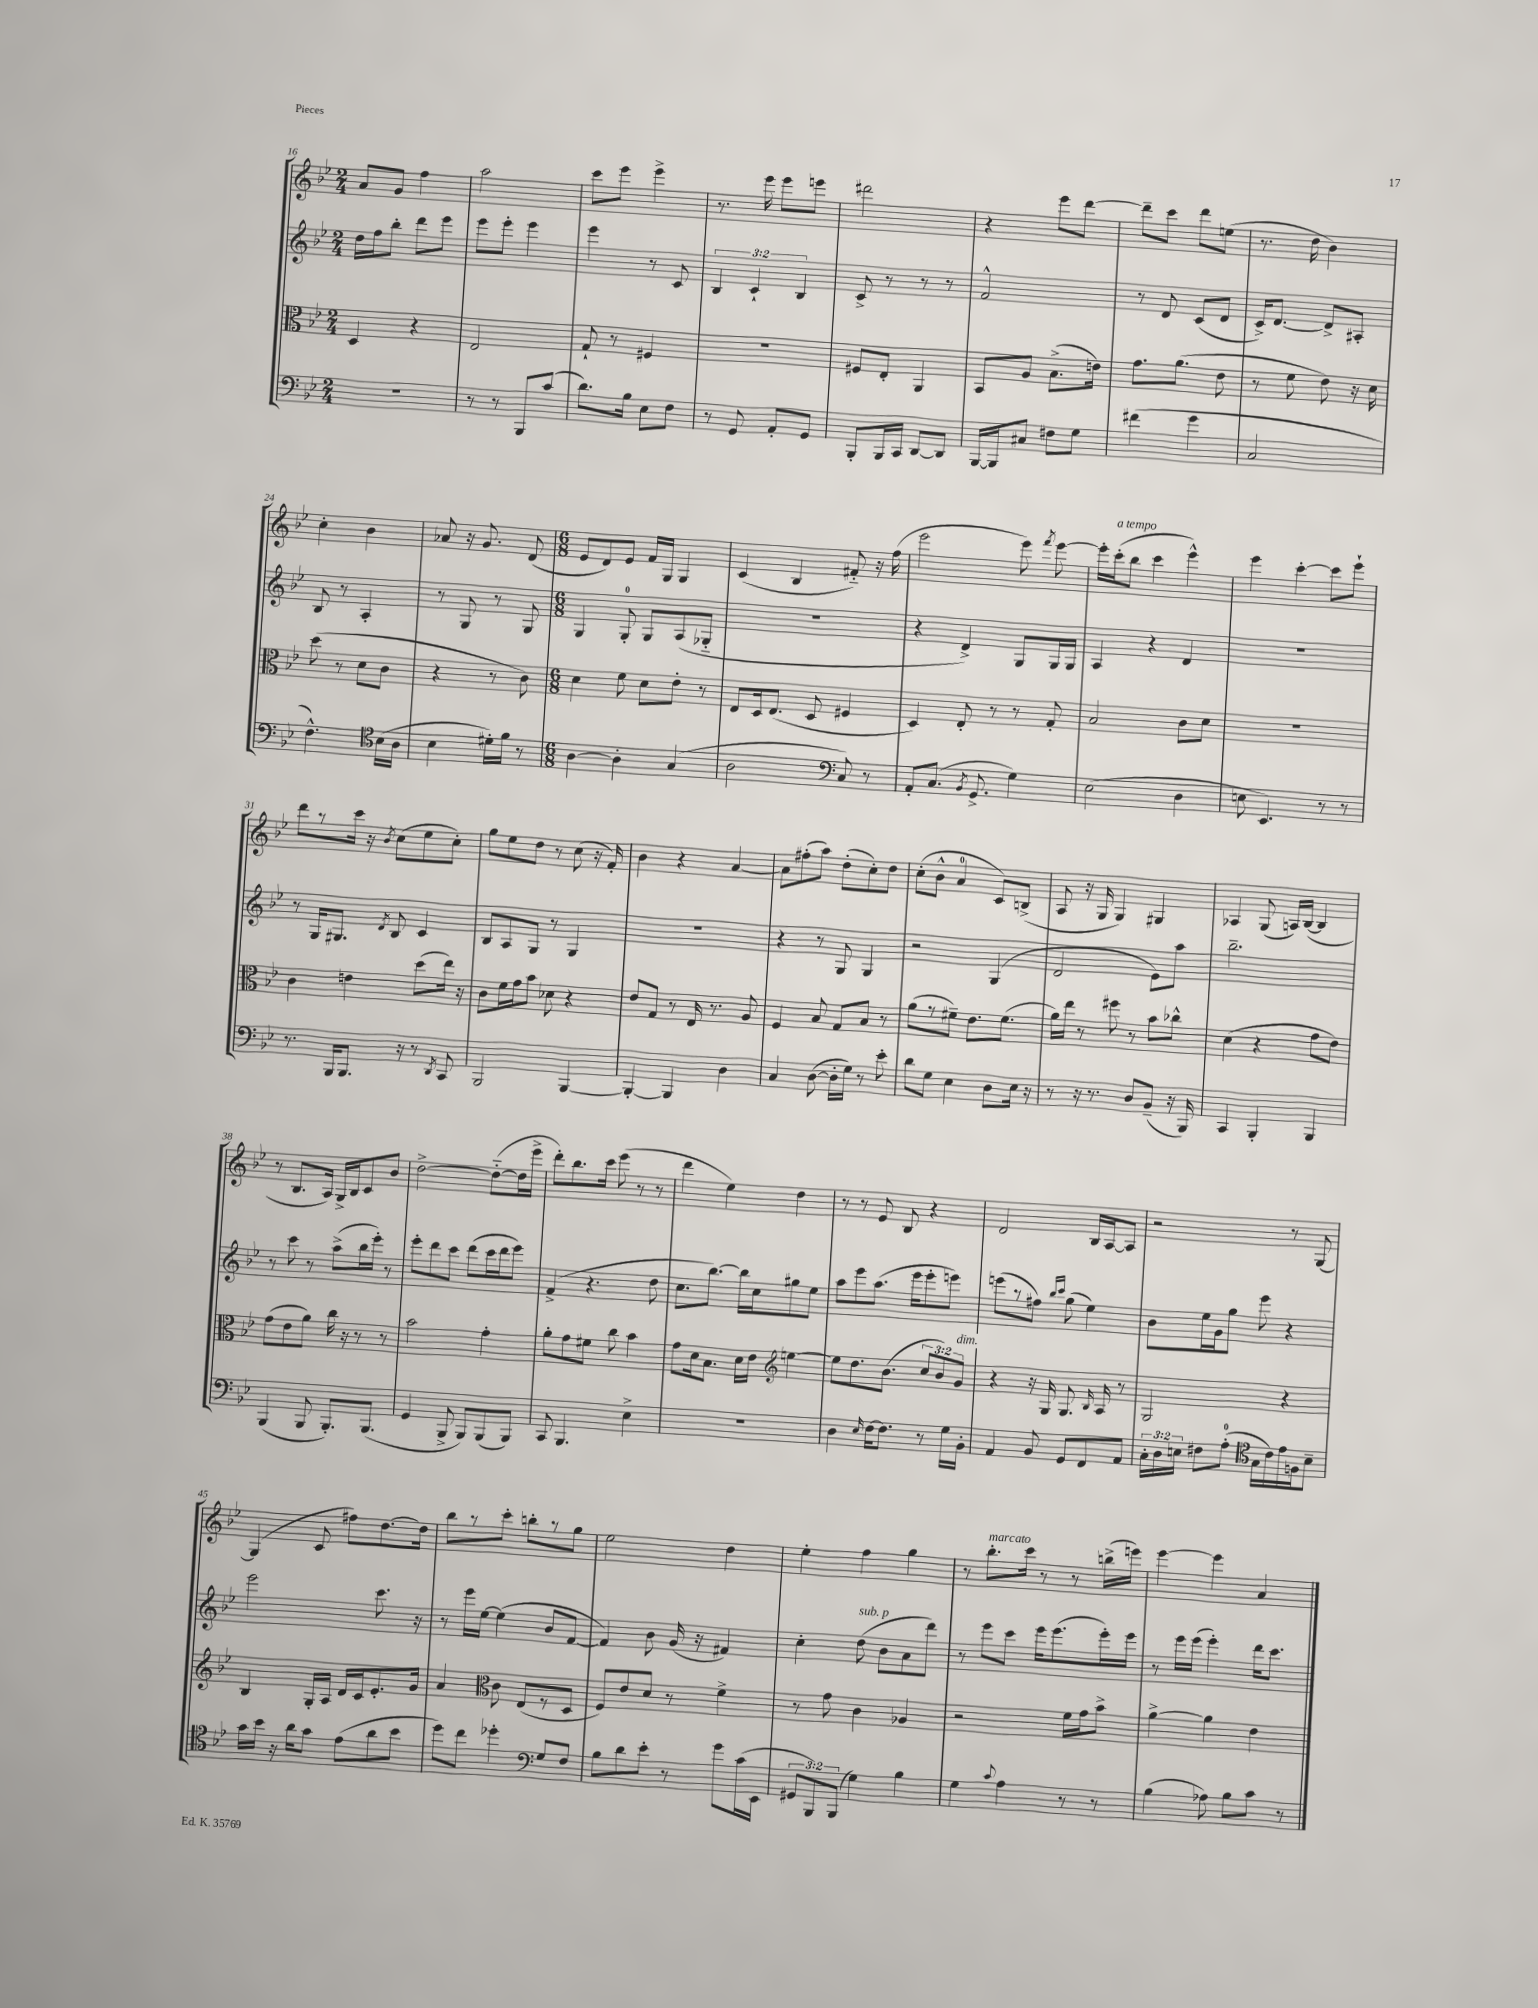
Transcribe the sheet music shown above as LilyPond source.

<<
\new StaffGroup <<
\new Staff = "s0" {
    \clef treble \key bes \major \numericTimeSignature \time 2/4
    \autoBeamOff a'8[ g'8] f''4 |
    a''2 |
    c'''8[ ees'''8] ees'''4-> |
    r8. ees'''16 ees'''8[ e'''8] |
    dis'''2 |
    r4 ees'''8[ d'''8]~ |
    d'''8[-- c'''8] d'''8[ e''8]( |
    r8. d''16 bes'4) |
    c''4-. bes'4 |
    aes'8 r16 g'8. d'8( |
    \numericTimeSignature \time 6/8 ees'8[ d'8) ees'8] f'16[ g16] g4 |
    c'4( bes4 fis'8-_) r16 f''16( |
    ees'''2 ees'''8) \acciaccatura { f'''8 } ees'''8~ |
    ees'''16[-. c'''16-.^\markup { \italic "a tempo" }( bes''8] c'''4 ees'''4-^) |
    ees'''4 c'''4~-. c'''8[ ees'''8]-! |
    d'''8[ r8 c'''16] r16 \acciaccatura { bes'8 } c''8[( ees''8 c''8]-.) |
    g''8[ ees''8 d''8] r8 c''8( r16 f'16-.) |
    bes'4 r4 a'4~ |
    a'8[ fis''8-.( a''8]) d''8[-.( c''8-.) d''8] |
    c''8[-.( bes'8]-^ a'4-0 c'8[) b8]->( |
    a8 r16 g16 g4) gis4 |
    aes4 g8( a16[) bes16]~( bes4 |
    r8 bes8.[ a16]) g16[-> bes16 c'8 bes'8] |
    d''2~-> d''8[~-_( d''16 ees'''16]-> |
    d'''8[-.) bes''8. c'''16] ees'''8( r8 r8 |
    d'''4 ees''4) d''4 |
    r8 r8 ees'8 bes8 r4 |
    d'2 bes16[ a16~ a8] |
    r2 r8 g8~ |
    g4( c'8 fis''8[) d''8.~ d''16] |
    bes''8[ r8 c'''8]-. b''8[-. r8 g''8] |
    ees''2 d''4 |
    ees''4-. f''4 g''4 |
    r8 bes''8.[-.^\markup { \italic "marcato" } c'''16] r8 r8 b''16[->( e'''16]) |
    ees'''4~ ees'''4 a'4 \bar "|." |
}
\new Staff = "s1" {
    \clef treble \key bes \major \numericTimeSignature \time 2/4 \override Staff.TupletNumber.text = #tuplet-number::calc-fraction-text
    \autoBeamOff d''16[ f''16 bes''8]-. d'''8[ ees'''8] |
    ees'''8[ ees'''8]-. ees'''4 |
    ees'''4 r8 c'8 |
    \tuplet 3/2 { bes4 c'4-! bes4 } |
    c'8-> r8 r8 r8 |
    f'2-^ |
    r8 d'8 c'8[( d'8] |
    c'16[->) d'8.]~ d'8[-> ais8]-. |
    bes8 r8 a4-. |
    r8 g8 r8 g8 |
    \numericTimeSignature \time 6/8 g4 g8-0-. g8[ a8( ges8]-_ |
    R2. |
    r4 d'4->) g8[ g16 g16] |
    a4 r4 d'4 |
    R2. |
    r8 g16[ gis8.] \acciaccatura { d'8 } bes8 c'4 |
    bes8[ a8 g8] r8 g4 |
    R2. |
    r4 r8 g8 g4 |
    r2 g4( |
    d'2 ees'8[) a''8] |
    bes''2.-- |
    r8 c'''8 r8 a''8[->( bes''16 ees'''16]-.) r8 |
    ees'''8[-. d'''8 c'''8] d'''8[( c'''16 d'''16 ees'''8]) |
    f'4->( r4. d''8 |
    c''8.[ bes''8.]~) bes''16[ c''16 gis''8 ees''8] |
    a''8[ ees'''8 a''8.]( ees'''16[ ees'''8-. e'''8]) |
    e'''8[( r8 fis''8]) \grace { bes''16[ c'''16] } g''8( ees''4) |
    bes'8[ ees''16 g'16 g''8] ees'''8 r4 |
    ees'''2 c'''8. r16 |
    r8 ees'''16[ ees''16]~ ees''4( bes'8[ f'8]~ |
    f'4) bes'8 g'16( r16 fis'4) |
    c''4-. d''8^\markup { \italic "sub. p" }( bes'8[ a'8 d'''8]) |
    r8 ees'''8[ c'''8] ees'''16[ ees'''8.( ees'''16-.) ees'''16] |
    r8 ees'''16[ ees'''16]( ees'''4-.) d'''16[ c'''8.] \bar "|." |
}
\new Staff = "s2" {
    \clef alto \key bes \major \numericTimeSignature \time 2/4 \override Staff.TupletNumber.text = #tuplet-number::calc-fraction-text
    \autoBeamOff d4 r4 |
    ees2 |
    g8-! r8 fis4 |
    R2 |
    fis8[ ees8]-. a,4 |
    bes,8[ a8] bes8.[->( e'16]) |
    g'8.[ a'8.]( ees'8 |
    r8 f'8 ees'8) r16 d'16 |
    d''8( r8 d'8[ c'8] |
    r4 r8 c'8) |
    \numericTimeSignature \time 6/8 d'4 f'8 d'8[ ees'8]-. r8 |
    ees8[ d16 ees8.]( d8 fis4 |
    d4) ees8-. r8 r8 g8-. |
    bes2 c'8[ d'8] |
    R2. |
    c'4 e'4 d''8[( ees''16]) r16 |
    c'8[ f'16 g'16 bes'8] des'8 r4 |
    ees'8[ g8] r8 ees16 r8. a8 |
    f4 bes8 g8[ bes8] r8 |
    a'8[( r8 fis'8]--) ees'8.[ fis'8.]( |
    a'16[) ees''16] r8 fis''8 r8 bes'8[ ces''8]-^ |
    d'4( r4 g'8[ ees'8]) |
    g'8[( ees'8 a'8]) c''16 r16 r8 r8 |
    bes'2 g'4-. |
    a'8[-. g'8 fis'8] c''8 bes'4 |
    g'8[ d'16 bes8.] d'16[ ees'16] \clef treble e''4~ |
    e''8[ d''8. bes'8.]( \tuplet 3/2 { c''8[ bes'8) g'8]^\markup { \italic "dim." } } |
    r4 r16 g16 g8. \grace { bes16 } a16 r8 |
    g2 r4 |
    bes4 g16[-. a16] d'16[ c'16 ees'8.-. g'16] |
    a'4 \clef alto c'8 ees8[( r8 d8] |
    f8[) ees'8 d'8] r8 f'4-> |
    r8 g'8 c'4 aes4 |
    r2 f'16[ g'16 bes'8]-> |
    a'4~-> a'4 ees'4 \bar "|." |
}
\new Staff = "s3" {
    \clef bass \key bes \major \numericTimeSignature \time 2/4 \override Staff.TupletNumber.text = #tuplet-number::calc-fraction-text
    \autoBeamOff R2 |
    r8 r8 bes,,8[ c'8]( |
    d'8.[) bes16] ees8[ f8] |
    r8 g,8 a,8[-. g,8] |
    bes,,8[-. bes,,16 c,16] d,8[~ d,8] |
    bes,,16[~ bes,,16 cis8] fis8[ g8] |
    fis'4( g'4 |
    c2 |
    f4.-^) \clef tenor bes16[( a16] |
    bes4 dis'16[-.) f'16] r8 |
    \numericTimeSignature \time 6/8 a4~ a4-. g4( |
    a2 c8) r8 |
    \clef bass a,8[-. c8.]( \acciaccatura { bes,8 } g,8.-> g4) |
    ees2( d4 |
    e8 ees,4.) r8 r8 |
    r8. bes,,16[ bes,,8.] r16 r8 \acciaccatura { d,8 } c,8 |
    bes,,2 bes,,4~ |
    bes,,4~-. bes,,4 d4 |
    c4 d8~( d16[-. g16]) r8 ees'8-. |
    d'8[ g8] ees4 d8[ ees16] r16 |
    r8 r16 r8. d8[ bes,8]--( r16 bes,,16) |
    c,4 bes,,4-. bes,,4 |
    bes,,4( bes,,8 bes,,8.[-.) bes,,8.]( |
    g,4 bes,,8-> bes,,8[) bes,,8( bes,,8]) |
    c,8 bes,,4. ees4-> |
    R2. |
    d4 \grace { ees16 } f16[~ f8.] r8 g16[ bes,16]-. |
    a,4 bes,8 g,8[ f,8 a,8] |
    \tuplet 3/2 { c16[-. d16 e16] } fis8[ a8]-0-.( g16[ c'16) ees'16 f16 bes8]-- |
    \clef tenor g'16[ bes'16] r16 a'16[ g'8] ees'8[( a'8 bes'8] |
    d''8[) c''8] des''4-. g8[ f8] |
    \clef bass bes8[ d'8 ees'8]-. r8 g'8[ c'16( ees,16] |
    \tuplet 3/2 { gis,8[ bes,,8) bes,,8]( } g4) bes4 |
    g4 \appoggiatura { c'8 } a4 r8 r8 |
    bes4( aes8) bes8[ c'8] r8 \bar "|." |
}
>>
>>
\layout { \context { \Score currentBarNumber = #16 } }
